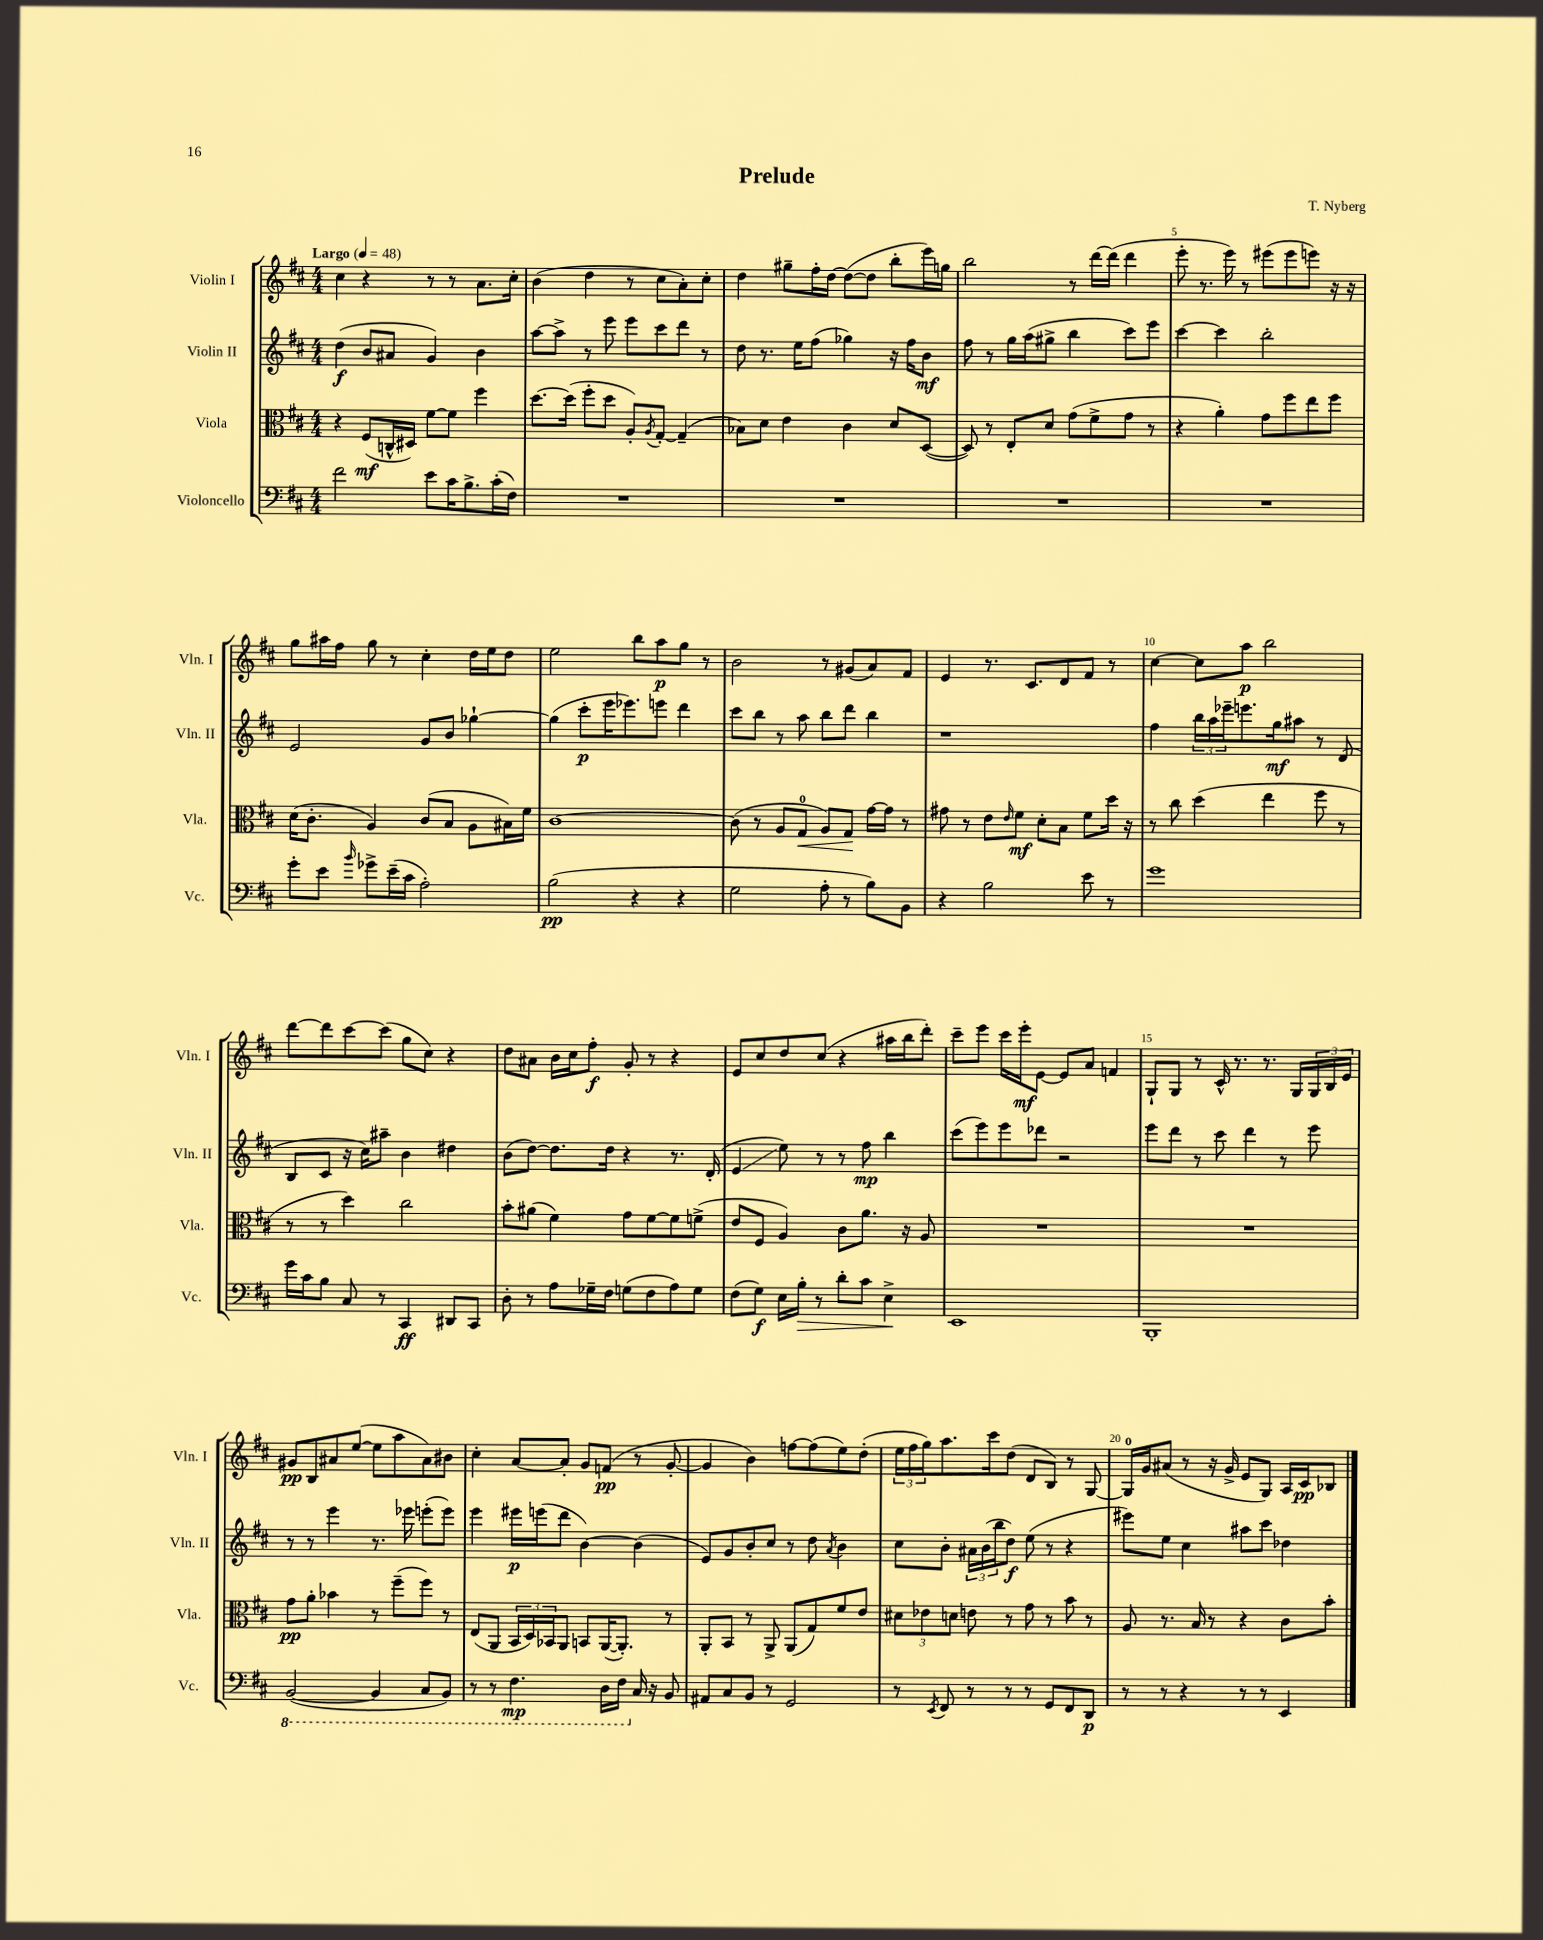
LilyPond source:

\header { title = "Prelude" composer = "T. Nyberg" }
<<
\new StaffGroup <<
\new Staff = "s0" \with { instrumentName = "Violin I" shortInstrumentName = "Vln. I" } {
    \clef treble \key d \major \numericTimeSignature \time 4/4 \tempo "Largo" 4 = 48
    cis''4 r4 r8 r8 a'8. cis''16-. |
    b'4( d''4 r8 cis''8 a'8-.) cis''8-. |
    d''4 gis''8-- fis''16-. d''16~ d''8~( d''8 b''8-. e'''16) g''16 |
    b''2 r8 d'''16~ d'''16( d'''4 |
    e'''8-. r8. e'''16) r8 eis'''8( eis'''8 e'''8) r16 r16 |
    g''8 ais''16 fis''16 g''8 r8 cis''4-. d''16 e''16 d''8 |
    e''2 b''8 a''8\p g''8 r8 |
    b'2 r8 gis'8( a'8) fis'8 |
    e'4 r8. cis'8. d'8 fis'8 r8 |
    cis''4~ cis''8 a''8\p b''2 |
    d'''8~ d'''8 cis'''8~ cis'''8( g''8 cis''8) r4 |
    d''8 ais'8 b'16 cis''16 fis''8-.\f g'8-. r8 r4 |
    e'8 cis''8 d''8 cis''8( r4 ais''16 b''16 d'''8-.) |
    cis'''8-- e'''8 cis'''16 e'''16-.\mf e'8~ e'8 a'8 f'4 |
    g8-! g8 r8 cis'16-^ r8. r8. g16 \tuplet 3/2 { g16 b16 e'16 } |
    gis'8\pp b8 ais'8 e''8~( e''8 a''8 ais'8) bis'8 |
    cis''4-. a'8~ a'8-. g'8 f'8\pp( r8 g'8~-. |
    g'4 b'4) f''8~ f''8( e''8) d''8-.( |
    \tuplet 3/2 { e''16 fis''16 g''16) } a''8. cis'''16 d''8( d'8 b8) r8 g8~ |
    g16-0 g'16 ais'8( r8 r16 g'16-> e'8 g8) a16 cis'16\pp bes8 \bar "|." |
}
\new Staff = "s1" \with { instrumentName = "Violin II" shortInstrumentName = "Vln. II" } {
    \clef treble \key d \major \numericTimeSignature \time 4/4
    d''4\f( b'8 ais'8 g'4) b'4 |
    a''8~ a''8-> r8 e'''8 e'''8 cis'''8 d'''8 r8 |
    d''8 r8. e''16 fis''8( ges''4) r16 fis''16 b'8\mf |
    fis''8 r8 g''16 a''16( gis''8-> b''4 cis'''8) e'''8 |
    cis'''4~ cis'''4 b''2-. |
    e'2 g'8 b'8 ges''4~-! |
    ges''4( cis'''8-.\p e'''16 ees'''8.) e'''8 d'''4 |
    cis'''8 b''8 r8 a''8 b''8 d'''8 b''4 |
    r1 |
    fis''4 \tuplet 3/2 { b''16 a''16 ees'''16-- } e'''8. g''16\mf ais''8 r8 d'8( |
    b8 cis'8 r16 cis''16) ais''8-- b'4 dis''4 |
    b'8( d''8~) d''8. d''16 r4 r8. d'16-.( |
    e'4\glissando e''8) r8 r8 fis''8\mp b''4 |
    cis'''8( e'''8) e'''8 des'''8 r2 |
    e'''8 d'''8 r8 cis'''8 d'''4 r8 e'''8 |
    r8 r8 e'''4 r8. ees'''16 e'''8-.( e'''8) |
    e'''4 eis'''16\p e'''16( d'''8 b'4~) b'4( |
    e'8) g'8 b'8-. cis''8 r8 d''8 \acciaccatura { a'8 } b'4 |
    cis''8 b'8-. \tuplet 3/2 { ais'16 b'16( b''16 } d''8\f) e''8( r8 r4 |
    eis'''8) e''8 cis''4 ais''8 cis'''8 des''4 \bar "|." |
}
\new Staff = "s2" \with { instrumentName = "Viola" shortInstrumentName = "Vla." } {
    \clef alto \key d \major \numericTimeSignature \time 4/4
    r4 fis8\mf( c16-^ dis16) fis'8~ fis'8 fis''4 |
    d''8.~ d''16( fis''8-. d''8 a8-.) \acciaccatura { a8 } g8~-. g4--( |
    bes8) d'8 e'4 cis'4 d'8 d8~( |
    d8) r8 e8-. d'8 g'8( fis'8-> g'8 r8 |
    r4 a'4-.) g'8 fis''8 e''8 fis''8 |
    d'16( cis'8.-. a4) cis'8( b8 a8 bis16) fis'16 |
    cis'1~ |
    cis'8( r8 a8 g8-0\< a8) g8\! g'16~ g'16 r8 |
    gis'8 r8 e'8 \grace { e'16 } fis'8\mf d'8-. b8 fis'8 d''16 r16 |
    r8 cis''8 d''4( e''4 fis''8 r8 |
    r8 r8 d''4) cis''2 |
    b'8-. ais'8( fis'4) g'8 fis'8~ fis'8 f'8->( |
    e'8 fis8 a4) cis'8 a'8. r16 a8 |
    R1 |
    R1 |
    g'8\pp a'8-. bes'4 r8 fis''8--( fis''8) r8 |
    e8( a,8 \tuplet 3/2 { b,16 d16) bes,16 } a,8 b,8 a,16~( a,8.-.) r8 |
    a,8-. b,8 r8 a,8-> a,8( g8) fis'8 e'8 |
    \tuplet 3/2 { dis'8 ees'8 d'8 } e'8 r8 g'8 r8 b'8 r8 |
    a8 r8. b16 r8 r4 cis'8 b'8-. \bar "|." |
}
\new Staff = "s3" \with { instrumentName = "Violoncello" shortInstrumentName = "Vc." } {
    \clef bass \key d \major \numericTimeSignature \time 4/4
    fis'2 e'8 cis'16 b8.-> cis'16-.( fis16) |
    R1 |
    R1 |
    R1 |
    R1 |
    g'8-. e'8 \grace { b'16 } ges'8-> e'16--( cis'16 a2-.) |
    b2\pp( r4 r4 |
    g2 a8-. r8 b8) b,8 |
    r4 b2 e'8 r8 |
    g'1 |
    g'16 cis'16 b8 cis8 r8 cis,4\ff dis,8 cis,8 |
    d8-. r8 a8 ges16-- fis16 g8( fis8 a8) g8 |
    fis8( g8\f) e16 b16-.\> r8 d'8-. cis'8 e4->\! |
    e,1 |
    b,,1-. |
    \ottava #-1 b,,2~( b,,4 cis,8 b,,8) |
    r8 r8 fis,4.\mp d,16 fis,16 \ottava #0 cis16 r16 b,8 |
    ais,8 cis8 b,8 r8 g,2 |
    r8 \acciaccatura { e,8 } fis,8 r8 r8 r8 g,8 fis,8 d,8\p |
    r8 r8 r4 r8 r8 e,4 \bar "|." |
}
>>
>>
\layout { \context { \Score \override BarNumber.break-visibility = ##(#f #t #t) barNumberVisibility = #(every-nth-bar-number-visible 5) } }
